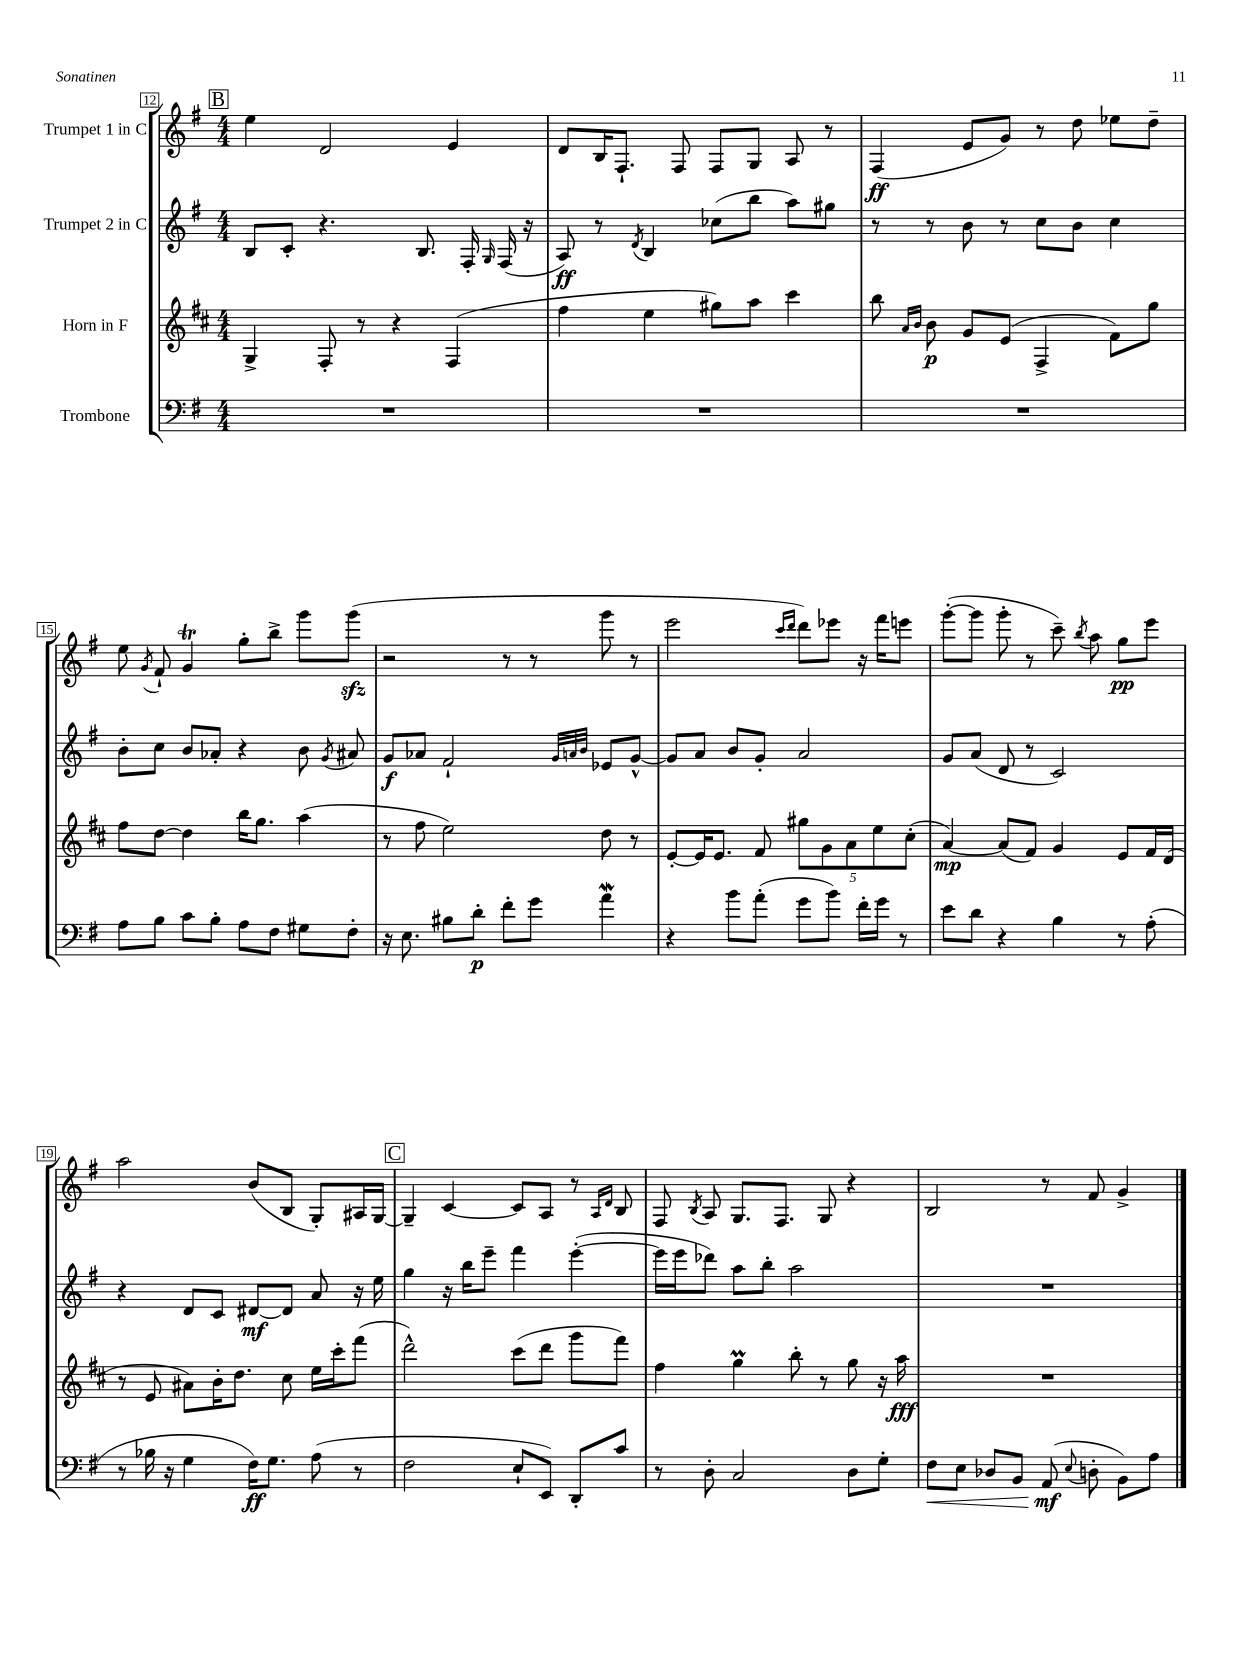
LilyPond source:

<<
\new StaffGroup <<
\new Staff = "s0" \with { instrumentName = "Trumpet 1 in C" } {
    \clef treble \key g \major \numericTimeSignature \time 4/4
    \autoBeamOff \mark \markup { \box "B" } e''4 d'2 e'4 |
    d'8[ b16 fis8.]-! fis8 fis8[ g8] a8 r8 |
    fis4\ff( e'8[ g'8]) r8 d''8 ees''8[ d''8]-- |
    e''8 \acciaccatura { g'8 } fis'8-! g'4\trill g''8[-. b''8]-> g'''8[ g'''8]\sfz( |
    r2 r8 r8 g'''8 r8 |
    e'''2 \grace { c'''16[ d'''16] } d'''8[) ees'''8] r16 fis'''16[ e'''8] |
    g'''8[~-.( g'''8] g'''8-. r8 c'''8--) \acciaccatura { b''8 } a''8 g''8[\pp e'''8] |
    a''2 b'8[( b8] g8[-.) ais16 g16]~ |
    \mark \markup { \box "C" } g4-- c'4~ c'8[ a8] r8 \grace { a16[ d'16] } b8 |
    fis8 \acciaccatura { b8 } a8 g8.[ fis8.] g8 r4 |
    b2 r8 fis'8 g'4-> \bar "|." |
}
\new Staff = "s1" \with { instrumentName = "Trumpet 2 in C" } {
    \clef treble \key g \major \numericTimeSignature \time 4/4
    \autoBeamOff \mark \markup { \box "B" } b8[ c'8]-. r4. b8. fis16-. \grace { g16 } fis16( r16 |
    a8\ff) r8 \acciaccatura { d'8 } b4 ces''8[( b''8] a''8[) gis''8] |
    r8 r8 b'8 r8 c''8[ b'8] c''4 |
    b'8[-. c''8] b'8[ aes'8]-. r4 b'8 \acciaccatura { g'8 } ais'8 |
    g'8[\f aes'8] fis'2-! \grace { g'32[ a'32 b'32] } ees'8[ g'8]~-^ |
    g'8[ a'8] b'8[ g'8]-. a'2 |
    g'8[ a'8]( d'8 r8 c'2) |
    r4 d'8[ c'8] dis'8[~\mf dis'8] a'8 r16 e''16 |
    \mark \markup { \box "C" } g''4 r16 b''16[ e'''8]-- fis'''4 e'''4~-.( |
    e'''16[ e'''16 des'''8]) a''8[ b''8]-. a''2 |
    R1 \bar "|." |
}
\new Staff = "s2" \with { instrumentName = "Horn in F" } {
    \clef treble \key d \major \numericTimeSignature \time 4/4
    \autoBeamOff \mark \markup { \box "B" } g4-> fis8-. r8 r4 fis4( |
    fis''4 e''4 gis''8[) a''8] cis'''4 |
    b''8 \grace { a'16[ b'16] } b'8\p g'8[ e'8]( fis4-> fis'8[) g''8] |
    fis''8[ d''8]~ d''4 b''16[ g''8.] a''4( |
    r8 fis''8 e''2) d''8 r8 |
    e'8[~-. e'16 e'8.] fis'8 \tuplet 5/4 { gis''8[ g'8 a'8 e''8 cis''8]-.( } |
    a'4~\mp) a'8[( fis'8]) g'4 e'8[ fis'16 d'16]( |
    r8 e'8 ais'8[) b'16-. d''8.] cis''8 e''16[ cis'''16-. fis'''8]( |
    \mark \markup { \box "C" } d'''2-^) cis'''8[( d'''8] g'''8[ fis'''8]) |
    fis''4 g''4\prall b''8-. r8 g''8 r16 a''16\fff |
    R1 \bar "|." |
}
\new Staff = "s3" \with { instrumentName = "Trombone" } {
    \clef bass \key g \major \numericTimeSignature \time 4/4
    \autoBeamOff \mark \markup { \box "B" } R1 |
    R1 |
    R1 |
    a8[ b8] c'8[ b8]-. a8[ fis8] gis8[ fis8]-. |
    r16 e8. bis8[ d'8]-.\p fis'8[-. g'8] a'4\mordent |
    r4 b'8[ a'8]-.( g'8[ b'8]) fis'16[-. g'16] r8 |
    e'8[ d'8] r4 b4 r8 a8-.( |
    r8 bes16 r16 g4 fis16[\ff) g8.] a8( r8 |
    \mark \markup { \box "C" } fis2 e8[-! e,8]) d,8[-. c'8] |
    r8 d8-. c2 d8[ g8]-. |
    fis8[\< e8] des8[ b,8] a,8\mf\!( \appoggiatura { e8 } d8-. b,8[) a8] \bar "|." |
}
>>
>>
\layout { \context { \Score currentBarNumber = #12 \override BarNumber.stencil = #(make-stencil-boxer 0.1 0.3 ly:text-interface::print) } }
